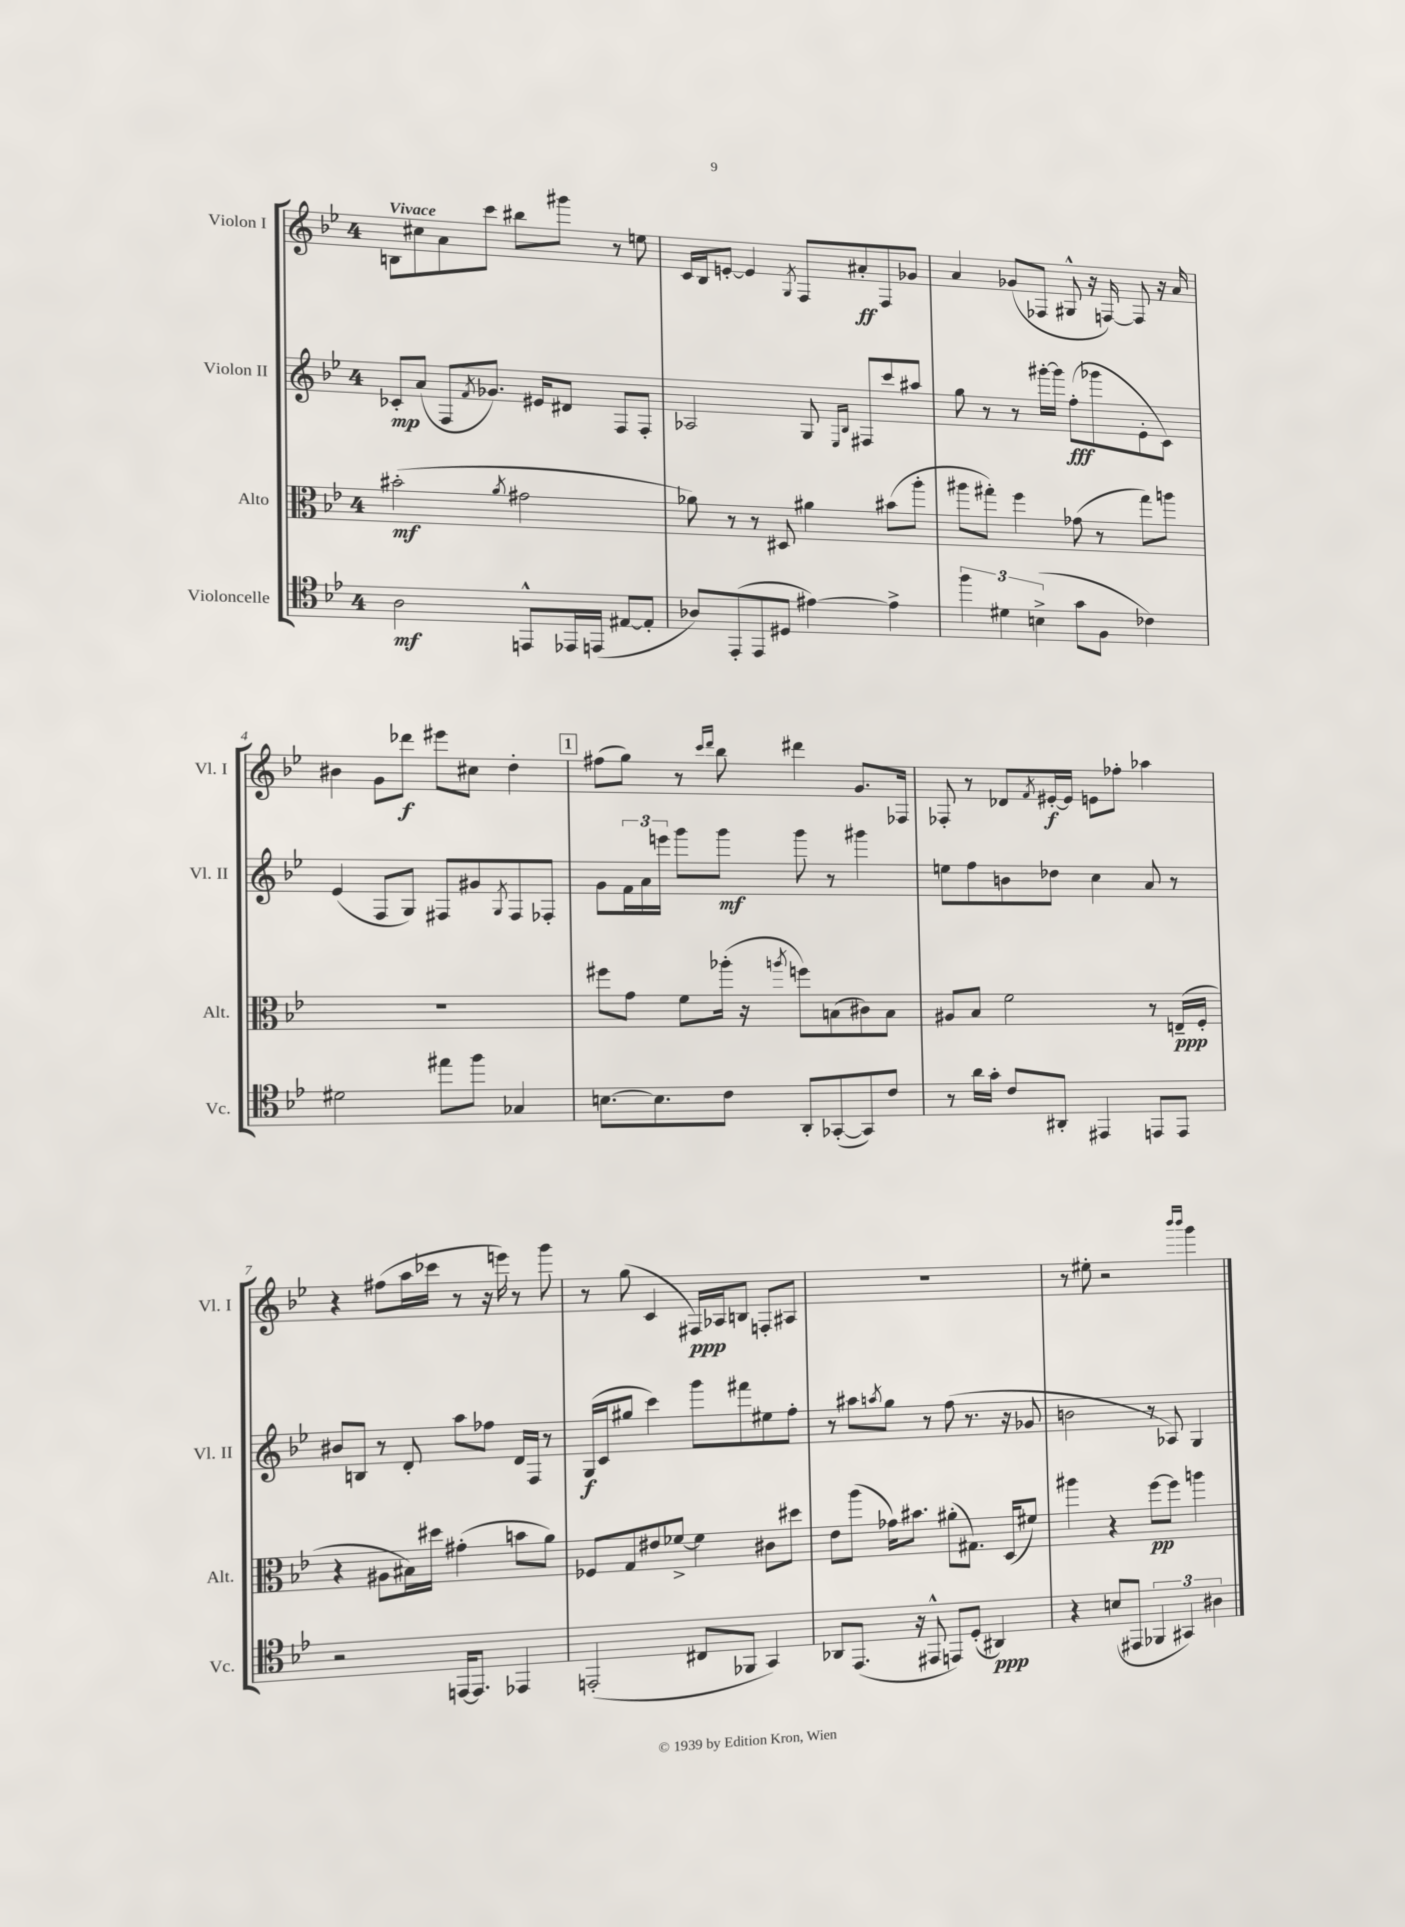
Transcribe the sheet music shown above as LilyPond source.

<<
\new StaffGroup <<
\new Staff = "s0" \with { instrumentName = "Violon I" shortInstrumentName = "Vl. I" } {
    \clef treble \key bes \major \once \override Staff.TimeSignature.style = #'single-digit \time 4/4 \tempo "Vivace"
    b8 cis''8 a'8 c'''8 bis''8 gis'''8 r8 e''8 |
    c'16 bes16 e'8~-. e'4 \acciaccatura { g8 } f8 ais'8-.\ff f8 ges'8 |
    a'4 ges'8( fes8 gis8-^ r16 f16~) f8 r16 a'16 |
    bis'4 g'8 des'''8\f eis'''8 cis''8 d''4-. |
    \mark \markup { \box "1" } fis''8( g''8) r8 \grace { c'''16 d'''16 } bes''8 dis'''4 g'8. fes16 |
    fes8-. r8 des'8 \acciaccatura { f'8 } eis'16~-.\f eis'16 e'8 fes''8-. aes''4 |
    r4 fis''8( a''16 ces'''16 r8 r16 e'''16) r8 g'''8 |
    r8 g''8( c'4 fis16\ppp) aes16 b8 f8-. ais8 |
    R1 |
    r8 eis''8-. r2 \grace { bes'''16 bes'''16 } g'''4 \bar "|." |
}
\new Staff = "s1" \with { instrumentName = "Violon II" shortInstrumentName = "Vl. II" } {
    \clef treble \key bes \major \once \override Staff.TimeSignature.style = #'single-digit \time 4/4
    ces'8-.\mp a'8( f8 \acciaccatura { f'8 } ges'8.) eis'16 dis'8 f8 f8-. |
    aes2 g8 \grace { ees16 bes16 } fis8 c'''8 ais''8 |
    g''8 r8 r8 gis'''16~-. gis'''16 f''8-.\fff( ges'''8 ees'8-. c'8) |
    ees'4( f8 g8) fis8 gis'8 \acciaccatura { g8 } fis8 fes8-. |
    \mark \markup { \box "1" } g'8 \tuplet 3/2 { f'16 a'16 e'''16 } g'''8 g'''8\mf g'''8 r8 gis'''4 |
    e''8 f''8 b'8 des''8 c''4 a'8 r8 |
    bis'8 b8 r8 d'8-. a''8 fes''8 d'16 f16 r8 |
    g16\f( c'16 gis''8 c'''4) g'''8 fis'''8 eis''8 f''8-. |
    r8 ais''8 \acciaccatura { a''8 } g''8 r8 f''8( r8. r16 ges'8 |
    b'2 r8 aes8) g4 \bar "|." |
}
\new Staff = "s2" \with { instrumentName = "Alto" shortInstrumentName = "Alt." } {
    \clef alto \key bes \major \once \override Staff.TimeSignature.style = #'single-digit \time 4/4
    bis'2-.\mf( \acciaccatura { a'8 } gis'2 |
    aes'8) r8 r8 dis8 ais'4 bis'8( a''8-. |
    ais''8 gis''8-.) f''4 ges'8( r8 gis''8) a''8 |
    R1 |
    \mark \markup { \box "1" } fis''8 g'8 f'8 aes''16-.( r16 \acciaccatura { a''8 } f''8) b8( cis'8) b8 |
    ais8 bes8 f'2 r8 e16--\ppp( f16-. |
    r4 ais8 bis16) dis''16 gis'4-.( b'8 a'8) |
    fes8 g8 eis'8 fes'8~-> fes'4 cis'8 dis''8 |
    ees'8 a''8( ges'16) bis'8. ais'8-.( gis8.) d16( fis'8) |
    ais''4 r4 f''8~\pp f''8 a''4 \bar "|." |
}
\new Staff = "s3" \with { instrumentName = "Violoncelle" shortInstrumentName = "Vc." } {
    \clef tenor \key bes \major \once \override Staff.TimeSignature.style = #'single-digit \time 4/4
    a2\mf e,8-^ ees,16 e,16( eis8~ eis8-. |
    aes8) ees,8-.( ees,8 dis8 eis'4~) eis'4-> |
    \tuplet 3/2 { f''4 dis'4 b4->( } g'8 f8 ces'4) |
    dis'2 eis''8 f''8 ges4 |
    \mark \markup { \box "1" } b8.~ b8. c'8 a,8-. ges,8~-.( ges,8) c'8 |
    r8 a'16 g'16-. c'8 ais,8-. eis,4 e,8 e,8 |
    r2 e,16~ e,8. ees,4 |
    e,2-.( cis8 fes,8 g,4) |
    aes,8 ees,8.( r16 eis,8-^ e,8) d8-.( ais,4\ppp) |
    r4 b8( eis,8 \tuplet 3/2 { fes,4 gis,4) ais4 } \bar "|." |
}
>>
>>
